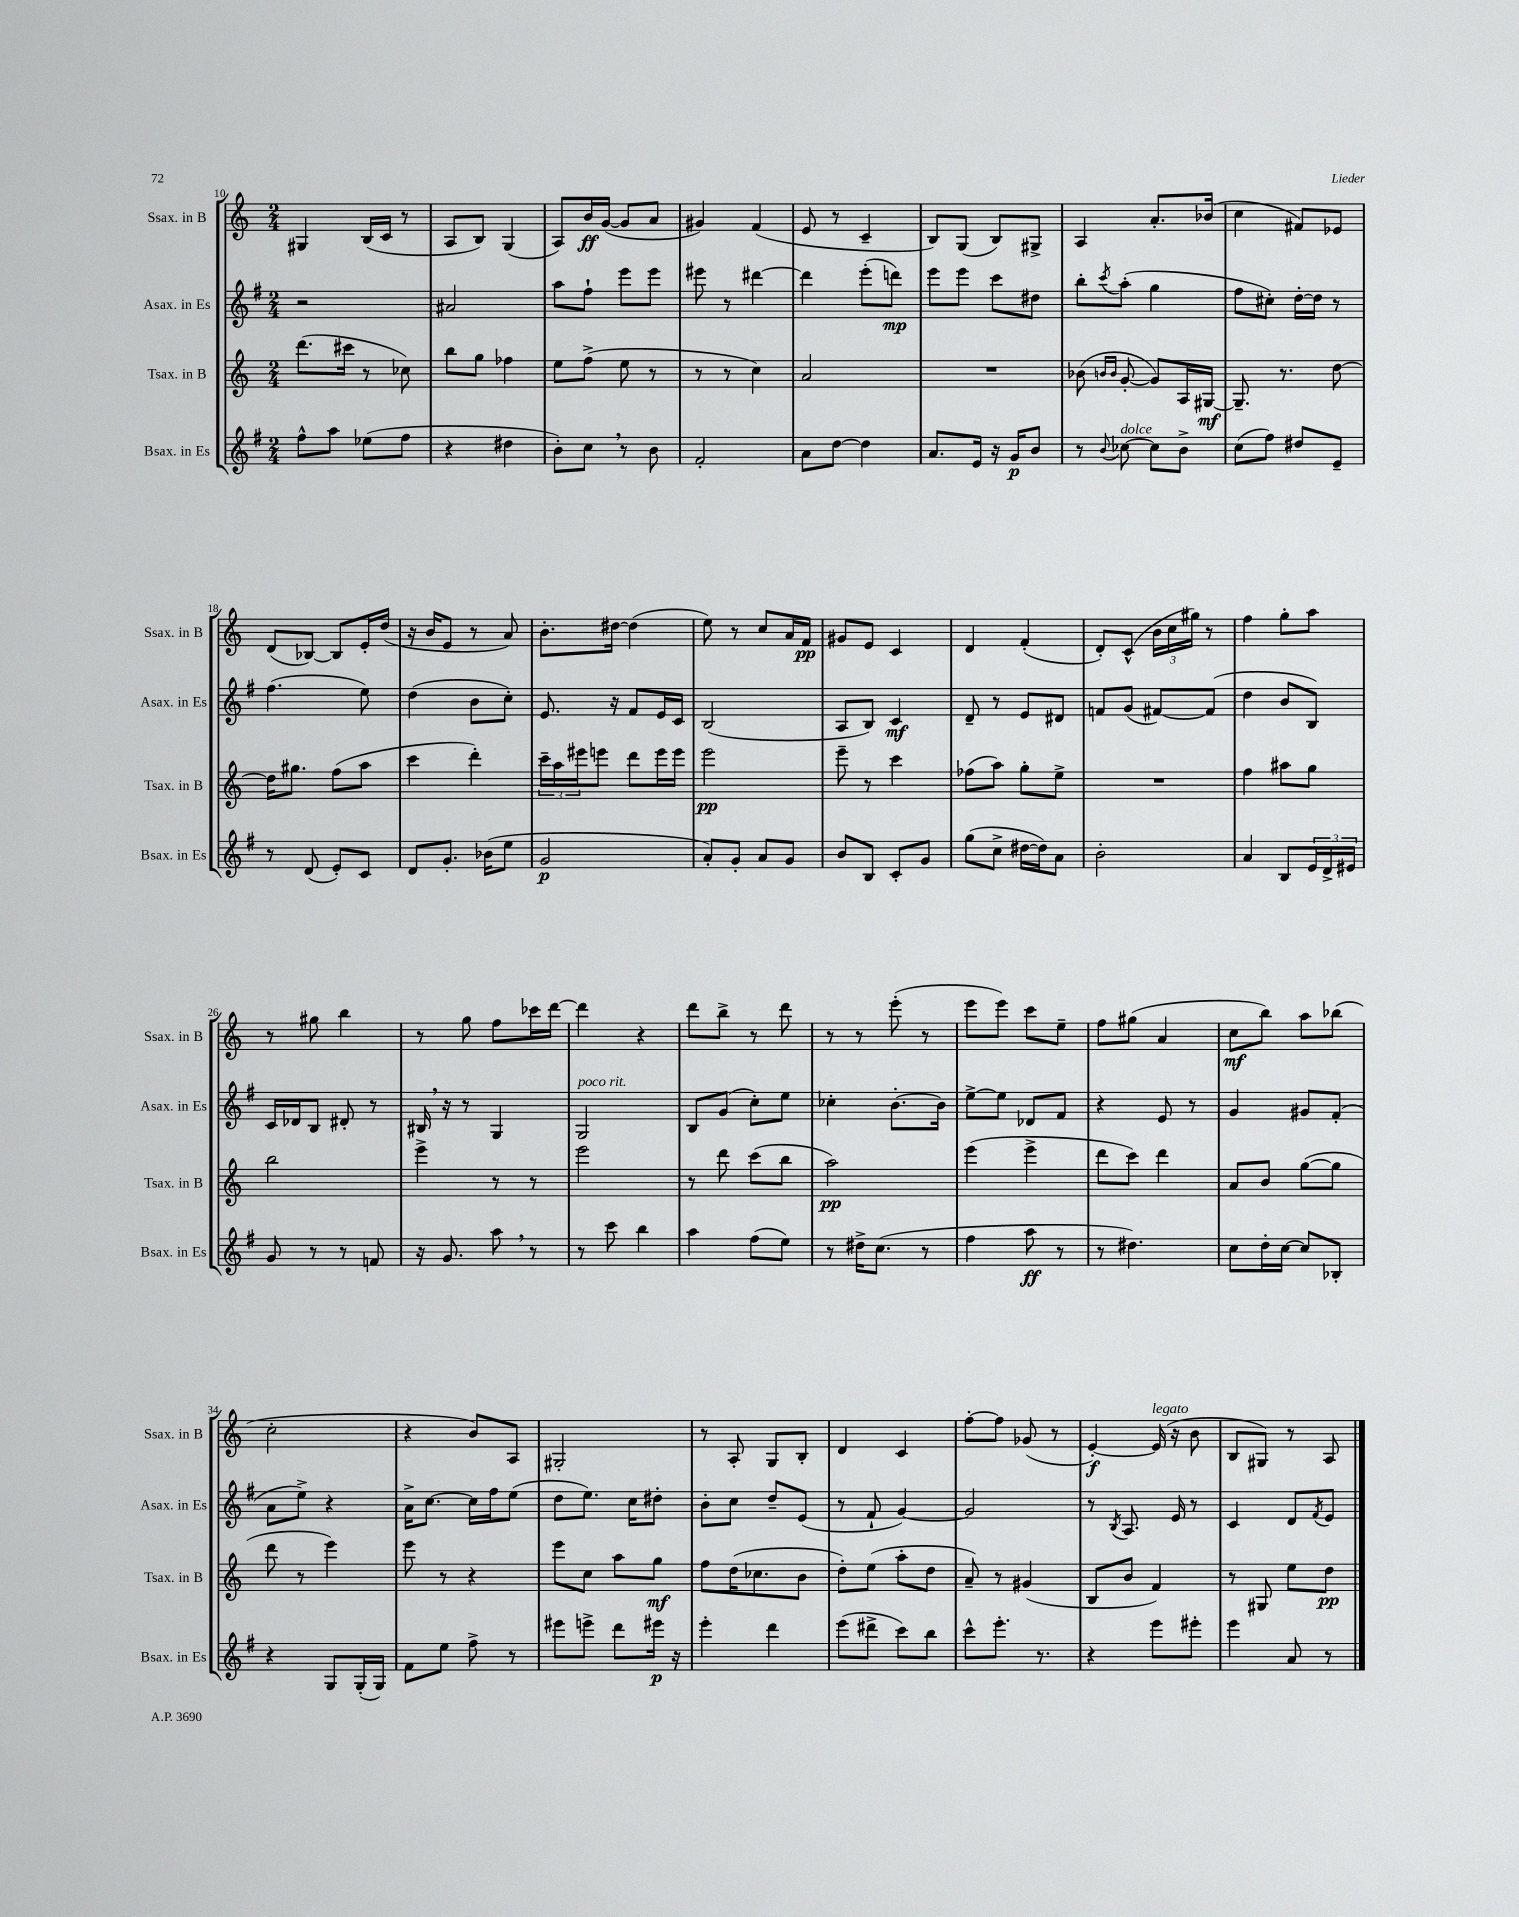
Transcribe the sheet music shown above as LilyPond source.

<<
\new StaffGroup <<
\new Staff = "s0" \with { instrumentName = "Ssax. in B" shortInstrumentName = "Ssax. in B" } {
    \clef treble \key c \major \numericTimeSignature \time 2/4
    gis4 b16( c'16 r8 |
    a8 b8) g4( |
    a8) b'16\ff g'16~( g'8 a'8 |
    gis'4) f'4( |
    e'8 r8 c'4-- |
    b8) g8( b8) gis8-> |
    a4 a'8.-. bes'16( |
    c''4 fis'8) ees'8 |
    d'8( bes8~) bes8 e'16-. d''16( |
    r16 b'16 e'8 r8 a'8) |
    b'8.-. dis''16~ dis''4( |
    e''8) r8 c''8 a'16 f'16\pp |
    gis'8 e'8 c'4 |
    d'4 f'4-.( |
    d'8-.) c'8-^( \tuplet 3/2 { b'16 c''16 gis''16) } r8 |
    f''4 g''8-. a''8 |
    r8 gis''8 b''4 |
    r8 g''8 f''8 ces'''16 d'''16~ |
    d'''4 r4 |
    d'''8 b''8-> r8 d'''8 |
    r8 r8 e'''8-.( r8 |
    e'''8 e'''8) c'''8 e''8-- |
    f''8 gis''8( a'4 |
    c''8\mf b''8) a''8 bes''8( |
    c''2-. |
    r4 b'8) a8 |
    gis2-. |
    r8 a8-. g8 b8-. |
    d'4 c'4 |
    f''8~-. f''8 ges'8( r8 |
    e'4~-.\f) e'16^\markup { \italic "legato" }( r16 b'8 |
    b8 gis8) r8 a8 \bar "|." |
}
\new Staff = "s1" \with { instrumentName = "Asax. in Es" shortInstrumentName = "Asax. in Es" } {
    \clef treble \key g \major \numericTimeSignature \time 2/4
    r2 |
    ais'2 |
    a''8 fis''8-! e'''8 e'''8 |
    eis'''8 r8 dis'''4~ |
    dis'''4 e'''8-.( d'''8\mp) |
    e'''8 e'''8 c'''8 dis''8 |
    b''8-. \acciaccatura { c'''8 } a''8-.( g''4 |
    fis''8 cis''8-.) d''16~-. d''16 r8 |
    fis''4.( e''8) |
    d''4( b'8 c''8-.) |
    e'8. r16 fis'8 e'16 c'16 |
    b2( |
    a8 b8) c'4\mf |
    d'8-- r8 e'8 dis'8 |
    f'8 g'8( fis'8~) fis'8( |
    d''4 b'8 b8) |
    c'16 des'16 b8 dis'8-. r8 |
    bis16 \breathe r16 r8 g4 |
    g2^\markup { \italic "poco rit." } |
    b8 g'8( c''8-.) e''8 |
    ces''4-. b'8.~-. b'16 |
    e''8~-> e''8 des'8 fis'8 |
    r4 e'8 r8 |
    g'4 gis'8 fis'8-.( |
    a'8 e''8->) r4 |
    a'16-> c''8.~ c''16 fis''16 e''8( |
    d''8 e''8.) c''16 dis''8-. |
    b'8-. c''8 d''8-- e'8( |
    r8 fis'8-! g'4~) |
    g'2 |
    r8 \acciaccatura { b8 } a8. e'16 r8 |
    c'4 d'8 \acciaccatura { fis'8 } e'8 \bar "|." |
}
\new Staff = "s2" \with { instrumentName = "Tsax. in B" shortInstrumentName = "Tsax. in B" } {
    \clef treble \key c \major \numericTimeSignature \time 2/4
    d'''8.( cis'''16 r8 ces''8) |
    b''8 g''8 fes''4 |
    e''8 f''8->( e''8 r8 |
    r8 r8 c''4) |
    a'2 |
    R2 |
    bes'8( \grace { b'16 b'16 } g'8~-. g'8) a16 gis16~\mf |
    gis8.-- r8. d''8~ |
    d''16 gis''8. f''8( a''8 |
    c'''4 d'''4-.) |
    \tuplet 3/2 { c'''16-- a''16 eis'''16 } e'''8 d'''8 e'''16 e'''16 |
    e'''2\pp |
    e'''8-- r8 c'''4 |
    fes''8( a''8) g''8-. e''8-> |
    R2 |
    f''4 ais''8 g''8 |
    b''2 |
    e'''4-> r8 r8 |
    e'''2 |
    r8 d'''8 c'''8( b''8 |
    a''2\pp) |
    e'''4( e'''4-> |
    d'''8 c'''8) d'''4 |
    a'8 b'8 g''8~( g''8 |
    d'''8 r8 e'''4) |
    e'''8 r8 r4 |
    e'''8 c''8 a''8 g''8\mf |
    f''8 d''16( ces''8. b'8 |
    d''8-.) e''8( a''8-. d''8 |
    a'8--) r8 gis'4( |
    b8 b'8 f'4) |
    r8 gis8 e''8 d''8\pp \bar "|." |
}
\new Staff = "s3" \with { instrumentName = "Bsax. in Es" shortInstrumentName = "Bsax. in Es" } {
    \clef treble \key g \major \numericTimeSignature \time 2/4
    fis''8-^ a''8 ees''8( fis''8 |
    r4 dis''4 |
    b'8-.) c''8 \breathe r8 b'8 |
    fis'2-. |
    a'8 d''8~ d''4 |
    a'8. e'16 r16 g'16\p b'8 |
    r8 \appoggiatura { b'8 } ces''8~^\markup { \italic "dolce" } ces''8 b'8-> |
    c''8( fis''8) dis''8 e'8-- |
    r8 d'8( e'8-.) c'8 |
    d'8 g'8.-. bes'16( e''8 |
    g'2\p |
    a'8-.) g'8-. a'8 g'8 |
    b'8 b8 c'8-. g'8 |
    g''8( c''8-> dis''16~ dis''16) a'8 |
    b'2-. |
    a'4 b8 \tuplet 3/2 { e'16 d'16-> eis'16 } |
    g'8 r8 r8 f'8 |
    r16 g'8. a''8 \breathe r8 |
    r8 c'''8 b''4 |
    a''4 fis''8( e''8) |
    r8 dis''16-> c''8.( r8 |
    fis''4 a''8\ff r8 |
    r8 dis''4.) |
    c''8 d''16-. c''16~ c''8 bes8-. |
    r4 g8 g16-.( g16) |
    fis'8 e''8 fis''8-> r8 |
    eis'''8 e'''8-> d'''8 eis'''16\p r16 |
    e'''4-. d'''4 |
    e'''8( dis'''8-> c'''8) b''8 |
    c'''8-^ e'''8.-. r8. |
    r4 e'''8 eis'''8-. |
    e'''4 a'8 r8 \bar "|." |
}
>>
>>
\layout { \context { \Score currentBarNumber = #10 } }
